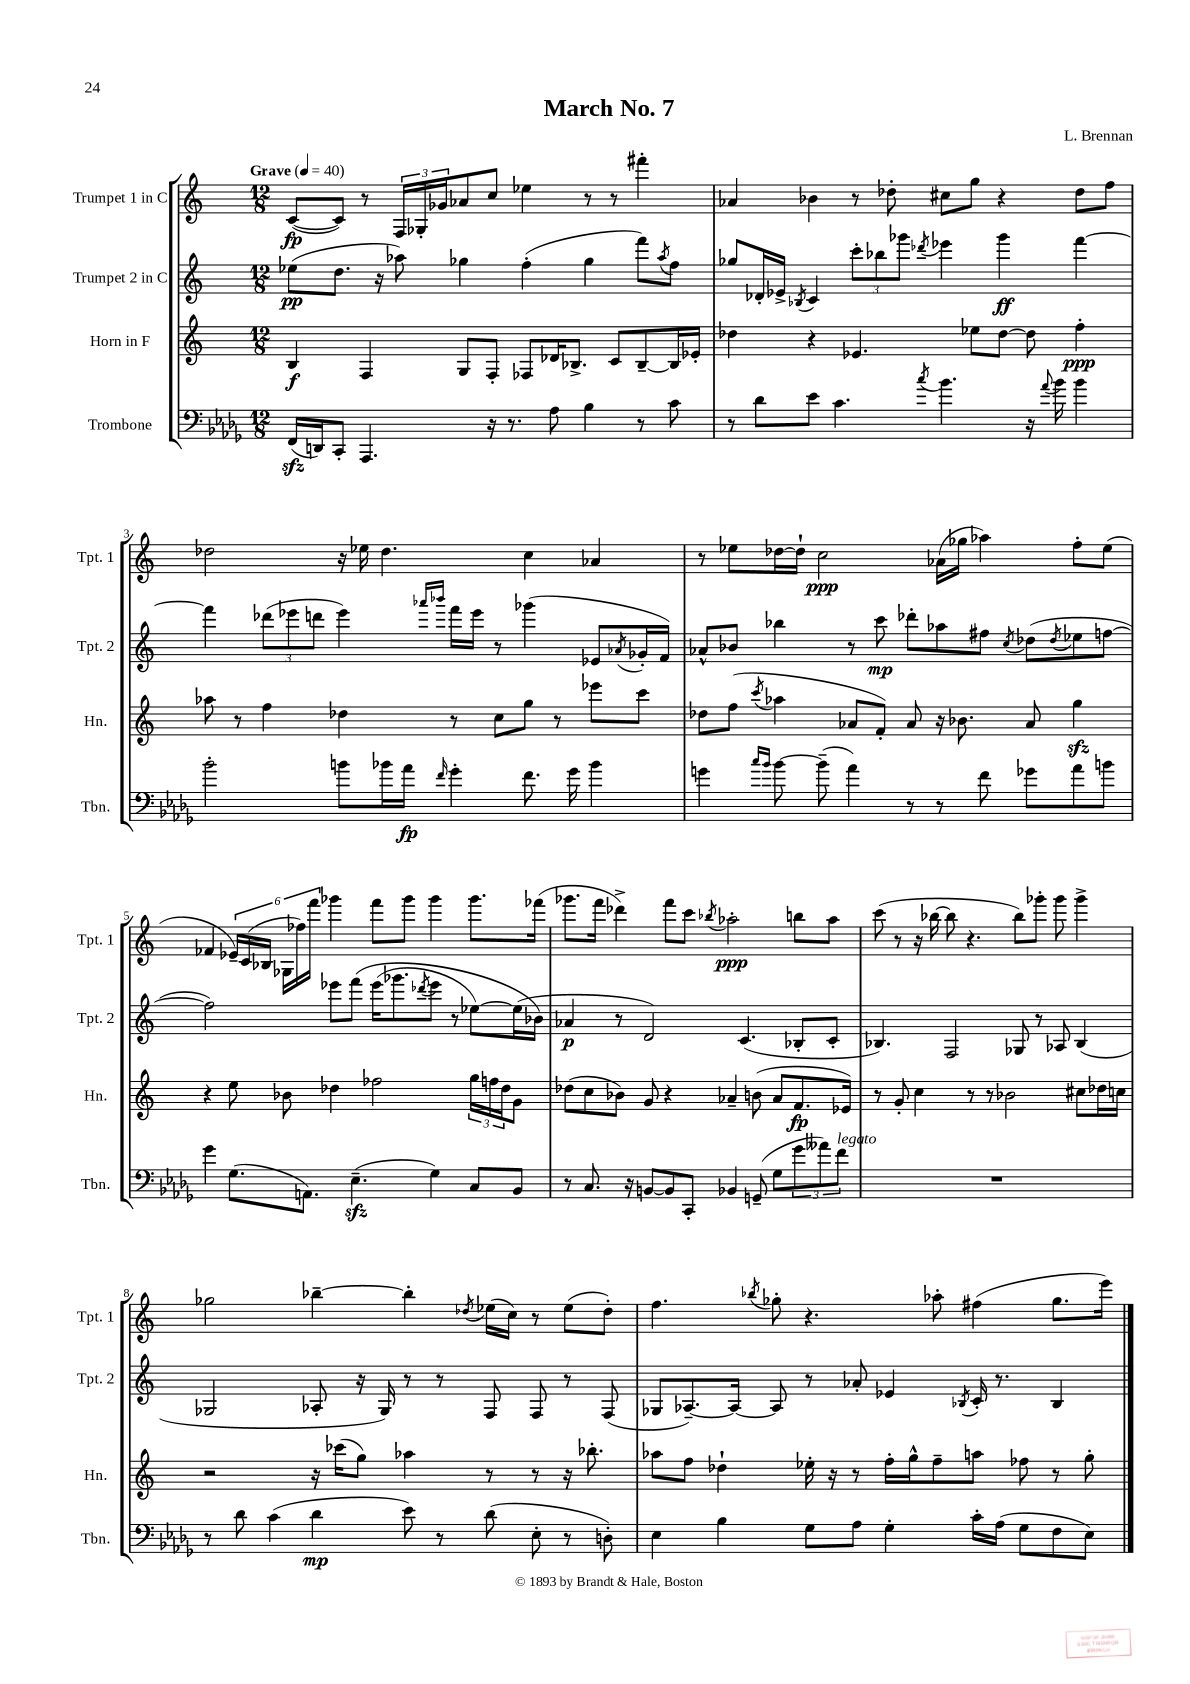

**kern	**kern	**kern	**kern
*staff4	*staff3	*staff2	*staff1
*clefF4	*clefG2	*clefG2	*clefG2
*k[b-e-a-d-g-]	*k[]	*k[]	*k[]
*M12/8	*M12/8	*M12/8	*M12/8
*MM40	*MM40	*MM40	*MM40
(16FF/LL	4B/	(8ee-\L	([8c/L
16DD/J)	.	.	.
8CC'/J	.	8.dd\J	8c/]J)
4.AAA-/	4F/	.	8r
.	.	16r	.
.	.	8aa-\)	24F/LL
.	.	.	24G-'/
.	.	.	24g-/J
.	8G/L	4gg-\	8a-/
16r	8F'/J	.	8cc/J
8.r	.	.	.
.	8F-/L	(4ff'\	4ee-\
8A-\	16d-/K	.	.
.	8.B-^/J	.	.
4B-\	.	4gg-\	8r
.	8c/L	.	8r
8r	[8B-~/	8fff\L)	4fff#'\
.	.	8qaa-/	.
8c\	16B-/]L	8ff\J	.
.	16e-'/JJ	.	.
=	=	=	=
8r	4dd-\	8gg-/L	4a-/
8d-\L	.	16d-'/L	.
.	.	16e-^/JJ	.
.	.	8qB-/	.
8e-\J	4r	4c/	4b-\
4.c\	.	.	.
.	4.e-/	12ccc'\L	8r
.	.	12bb-\	.
.	.	.	8dd-'\
.	.	12ggg-\J	.
8qcc/	.	8qddd-/	.
4.b-\	.	4eee-\	8cc#\L
.	8ee-\L	.	8gg\J
.	[8dd-\J	4ggg-\	4r
16r	8dd-\]	.	.
8qqa-/	.	.	.
16b-\	.	.	.
4b-\	4ff'\	[4fff\	8dd-\L
.	.	.	8ff\J
=	=	=	=
2b-'\	8aa-\	4fff\]	2dd-\
.	8r	.	.
.	4ff\	(12ddd-\L	.
.	.	12eee-\	.
.	.	12ddd\J	.
8b\L	4dd-\	4eee-\)	16r
.	.	.	16ee-\
16b-\L	.	.	4.dd-\
16a-\JJ	.	.	.
.	.	16qqaaa-/LL	.
16qqf/	.	16qqbbb-/JJ	.
4g-'\	8r	16fff\LL	.
.	.	16eee-\JJ	.
.	8cc\L	8r	.
8.f\	8gg\J	(4ggg-\	4cc\
.	8r	.	.
16g-\	.	.	.
4b-\	8eee-\L	8e-/L	4a-/
.	.	8qa-/	.
.	8ccc\J	16g-'/L	.
.	.	16f/JJ)	.
=	=	=	=
4g\	8dd-\L	8a-^^/L	8r
.	(8ff\J	8b-/J	8ee-\L
16qqcc/LL	.	.	.
16qqb-/JJ	8qccc/	.	.
[8b-\	4aa-\	4bb-\	[16dd-\L
.	.	.	16dd-`\]JJ
(8b-~\]	.	.	2cc\
4a-\)	8a-/L	8r	.
.	8f'/J)	8ccc\	.
8r	8a-/	8ddd-'\L	.
8r	16r	8aa-\	(16a-\LL
.	8.b-\	.	16gg-\JJ
8f\	.	8ff#\J	4aa-\)
.	.	8qcc/	.
8g-\L	8a-/	(8dd-\L	.
.	.	8qdd-/	.
8a-\	4gg\	8ee-\	8ff'\L
8b\J	.	[8ff\J	(8ee-\J
=	=	=	=
4g-\	4r	2ff\])	4f-/
(8.G-\L	8ee\	.	24e-~/LL)
.	.	.	(24c/
.	.	.	24B-/JJ
.	8b-\	.	24G-\LL
.	.	.	24ff-\)
8.AA\J)	.	.	.
.	.	.	24fff\JJ
.	4dd-\	8eee-\L	4ggg-\
(4.E-~\	.	&(8fff\J	.
.	2ff-\	(16eee-\LK	8fff\L
.	.	8.ggg-\	.
.	.	.	8ggg-\J
.	.	8qddd-/	.
4G-\)	.	8eee-\J	4ggg-\
.	.	8r	.
8C/L	24gg\LL	[8ee-\L)	8.ggg-\L
.	24ff\	.	.
.	24dd-\J	.	.
8BB-/J	8g\J	(16ee-\]L	.
.	.	16b-\JJ&)	(16fff-\Jk
=	=	=	=
8r	(8dd-\L	4a-/	8.ggg-\L
8.C/	8cc\	.	.
.	.	.	16fff\Jk
.	8b-\J)	8r	4ddd-^\)
16r	.	.	.
[8BB/L	8g/	2d/)	.
8BB/]	4r	.	8fff\L
8CC'/J	.	.	8ccc\J
.	.	.	8qbb-/
4BB-/	4a-~/	.	2aa-'\
.	.	(4.c/	.
(8GG~/	(8b\	.	.
8G-\L	8a-/L	.	.
12g-\	8.f/	8B-'/L	8bb\L
12a--\)	.	.	.
.	.	8c'/J	8aa-\J
12f\J	.	.	.
.	16e-/Jk)	.	.
=	=	=	=
1.r	8r	4.B-/)	(8ccc\
.	8g'/	.	8r
.	4cc\	.	16r
.	.	.	[16bb-\
.	.	2F/	8bb-\]
.	8r	.	4.r
.	8r	.	.
.	2b-\	.	.
.	.	8G-/	8bb-\L)
.	.	8r	8ggg-'\J
.	.	8A-/	8ggg-\
.	8cc#\L	(4B-/	4ggg-^\
.	16dd-\L	.	.
.	16cc\JJ	.	.
=	=	=	=
8r	2r	2G-/	2gg-\
8d-\	.	.	.
(4c\	.	.	.
4d-\	16r	8A-'/	[4bb-~\
.	(16ccc-\LK	.	.
.	8gg\J)	16r	.
.	.	16G-/)	.
8e-\)	4aa-\	8r	4bb-'\]
8r	.	8r	.
.	.	.	8qdd-/
(8d-\	8r	8F/	(16ee-\LL
.	.	.	16cc\JJ)
8E-'\	8r	8F/	8r
8r	16r	8r	(8ee-\L
.	8.bb-'\	.	.
8D'\)	.	(8F/	8dd-'\J)
=	=	=	=
4E-\	8aa-\L	8G-/L	4.ff\
.	8ff\J	[8.A-~/)	.
4B-\	4dd-`\	.	.
.	.	16A-/_Jk	.
.	.	.	8qbb-/
.	.	8A-/]	8gg-'\
8G-\L	16ee-'\	8r	4.r
.	16r	.	.
8A-\J	8r	8a-'/	.
4G-'\	16ff'\LL	4e-/	.
.	16gg^^\J	.	.
.	8ff~\	.	8aa-'\
.	.	8qB-/	.
16c'\LL	8aa\J	16c'/	(4ff#\
(16A-\JJ	.	8.r	.
8G-\L	8ff-\	.	.
8F\	8r	4B-/	8.gg-\L
8E-\J)	8gg'\	.	.
.	.	.	16eee\Jk)
==	==	==	==
*-	*-	*-	*-
